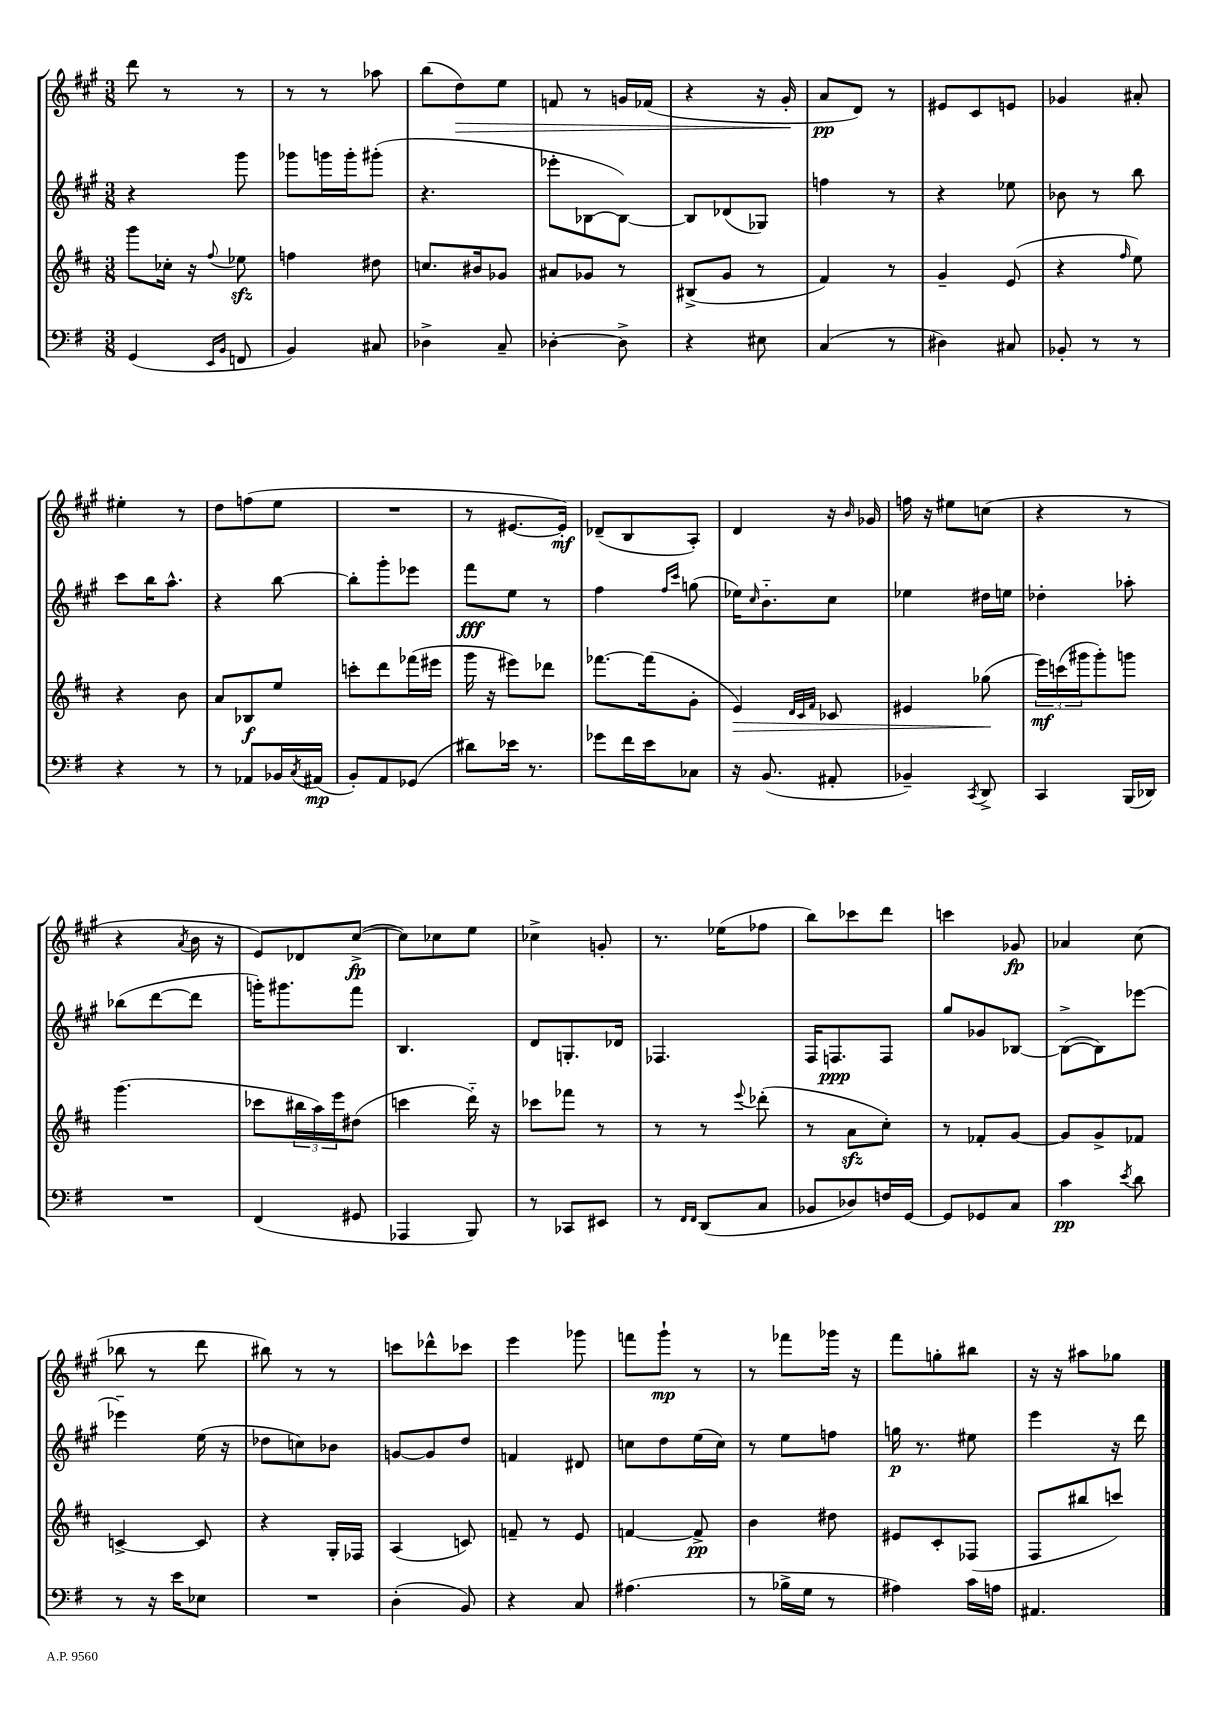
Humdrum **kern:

**kern	**dynam	**kern	**dynam	**kern	**dynam	**kern	**dynam
*part4	*part4	*part3	*part3	*part2	*part2	*part1	*part1
*staff4	*staff4	*staff3	*staff3	*staff2	*staff2	*staff1	*staff1
*clefF4	*	*clefG2	*	*clefG2	*	*clefG2	*
*k[f#]	*	*k[f#c#]	*	*k[f#c#g#]	*	*k[f#c#g#]	*
*M3/8	*	*M3/8	*	*M3/8	*	*M3/8	*
=14	=14	=14	=14	=14	=14	=14	=14
(4GG/	.	8ggg\L	.	4r	.	8ddd\	.
.	.	16cc-X'\Jk	.	.	.	8r	.
.	.	16r	.	.	.	.	.
16qqEE/LL	.	.	.	.	.	.	.
16qqBB/JJ	.	8qqff#/	.	.	.	.	.
8FFn/	.	8ee-Xzz\	.	8ggg#\	.	8r	.
=15	=15	=15	=15	=15	=15	=15	=15
4BB/)	.	4ffn\	.	8ggg-X\L	.	8r	.
.	.	.	.	16gggn\L	.	8r	.
.	.	.	.	16ggg'\J	.	.	.
8C#X/	.	8dd#X\	.	(8ggg#X'\J	.	8aa-X\	.
=16	=16	=16	=16	=16	=16	=16	=16
4D-X^\	.	8.ccn/L	.	4.r	.	(8bb\L	.
!	!	!	!	!	!	!	!LO:HP:b
.	.	.	.	.	.	8dd\)	>
.	.	16b#X/k	.	.	.	.	.
8C~/	.	8g-X/J	.	.	.	8ee\J	.
=17	=17	=17	=17	=17	=17	=17	=17
[4D-X'\	.	8a#X/L	.	8eee-X'\L	.	8fn/	.
.	.	8g-X/J	.	[8B-X\	.	8r	.
8D-^\]	.	8r	.	8B-\J_)	.	16gn/LL	.
.	.	.	.	.	.	(16f-X/JJ	.
=18	=18	=18	=18	=18	=18	=18	=18
4r	.	(8B#X^/L	.	8B-/L]	.	4r	.
.	.	8g/J	.	(8d-X/	.	.	.
8E#X\	.	8r	.	8G-X/J)	.	16r	.
.	.	.	.	.	.	16g#'/	.
.	.	.	.	.	.	.	]
=19	=19	=19	=19	=19	=19	=19	=19
(4C/	.	4f#/)	.	4ffn\	.	8a/L	pp
.	.	.	.	.	.	8d/J)	.
8r	.	8r	.	8r	.	8r	.
=20	=20	=20	=20	=20	=20	=20	=20
4D#X\)	.	4g~/	.	4r	.	8e#X/L	.
.	.	.	.	.	.	8c#/	.
8C#X/	.	(8e/	.	8ee-X\	.	8en/J	.
=21	=21	=21	=21	=21	=21	=21	=21
8BB-X'/	.	4r	.	8b-X\	.	4g-X/	.
8r	.	.	.	8r	.	.	.
.	.	16qqff#/	.	.	.	.	.
8r	.	8ee\)	.	8bb\	.	8a#X'/	.
!!LO:LB:g=z
=22	=22	=22	=22	=22	=22	=22	=22
4r	.	4r	.	8ccc#\L	.	4ee#X'\	.
.	.	.	.	16bb\K	.	.	.
.	.	.	.	8.aa^^\J	.	.	.
8r	.	8b\	.	.	.	8r	.
=23	=23	=23	=23	=23	=23	=23	=23
8r	.	8a/L	.	4r	.	8dd\L	.
8AA-X/L	.	8B-X/	f	.	.	(8ffn\	.
16BB-X/L	.	8ee/J	.	[8bb\	.	8ee\J	.
8qC/	.	.	.	.	.	.	.
(16AA#X/JJ	mp	.	.	.	.	.	.
=24	=24	=24	=24	=24	=24	=24	=24
8BB'/L)	.	8cccn'\L	.	8bb'\L]	.	4.r	.
8AA/	.	8ddd\	.	8ggg#'\	.	.	.
(8GG-X/J	.	(16fff-X\L	.	8eee-X\J	.	.	.
.	.	16eee#X\JJ	.	.	.	.	.
=25	=25	=25	=25	=25	=25	=25	=25
8d#X\L)	.	16ggg\	.	8fff#\L	fff	8r	.
.	.	16r	.	.	.	.	.
16e-X\Jk	.	8eee#X\L)	.	8ee\J	.	[8.e#X/L	.
8.r	.	.	.	.	.	.	.
.	.	8ddd-X\J	.	8r	.	.	.
.	.	.	.	.	.	16e#'/Jk])	mf
=26	=26	=26	=26	=26	=26	=26	=26
8g-X\L	.	[8.fff-X\L	.	4ff#\	.	(8d-X~/L	.
16f#\L	.	.	.	.	.	8B/	.
16e\J	.	(16fff-\k]	.	.	.	.	.
.	.	.	.	16qqff#/LL	.	.	.
.	.	.	.	16qqccc#/JJ	.	.	.
8C-X\J	.	8g'\J	.	(8ggn\	.	8A'/J)	.
=27	=27	=27	=27	=27	=27	=27	=27
!	!	!	!LO:HP:b	!	!	!	!
16r	.	4e/)	>	16ee-X\KL)	.	4d/	.
.	.	.	.	16qqcc#/	.	.	.
(8.BB/	.	.	.	8.b\	.	.	.
.	.	32qqd/LLL	.	.	.	.	.
.	.	32qqc#/	.	.	.	.	.
.	.	32qqf#/JJJ	.	.	.	.	.
8AA#X'/	.	8c-X/	.	8cc#\J	.	16r	.
.	.	.	.	.	.	16qqb/	.
.	.	.	.	.	.	16g-X/	.
=28	=28	=28	=28	=28	=28	=28	=28
4BB-X~/)	.	4e#X/	.	4ee-X\	.	16ffn\	.
.	.	.	.	.	.	16r	.
.	.	.	.	.	.	8ee#X\L	.
8qCC/	.	.	.	.	.	.	.
8DD^/	.	(8gg-X\	.	16dd#X\LL	.	(8ccn\J	.
.	.	.	.	16een\JJ	.	.	.
.	.	.	]	.	.	.	.
=29	=29	=29	=29	=29	=29	=29	=29
4CC/	.	24eee\LL)	mf	4dd-X'\	.	4r	.
.	.	(24cccn\	.	.	.	.	.
.	.	24ggg#X\J	.	.	.	.	.
.	.	8ggg#'\)	.	.	.	.	.
(16BBB/LL	.	8gggn\J	.	8aa-X'\	.	8r	.
16DD-X/JJ)	.	.	.	.	.	.	.
!!LO:LB:g=z
=30	=30	=30	=30	=30	=30	=30	=30
4.r	.	(4.ggg\	.	(8bb-X\L	.	4r	.
.	.	.	.	[8ddd\	.	.	.
.	.	.	.	.	.	8qa/	.
.	.	.	.	8ddd\J]	.	16b\	.
.	.	.	.	.	.	16r	.
=31	=31	=31	=31	=31	=31	=31	=31
(4FF#/	.	8ccc-X\L	.	16gggn'\KL)	.	8e/L)	.
.	.	.	.	8.ggg#X\	.	.	.
.	.	24bb#X\L	.	.	.	8d-X/	.
.	.	24aa\)	.	.	.	.	.
.	.	24eee\J	.	.	.	.	.
8GG#X/	.	(8dd#X\J	.	8fff#\J	.	([8cc#^/J	fp
=32	=32	=32	=32	=32	=32	=32	=32
4AAA-X/	.	4cccn\	.	4.B/	.	8cc#\L])	.
.	.	.	.	.	.	8cc-X\	.
8BBB/)	.	16ddd\)	.	.	.	8ee\J	.
.	.	16r	.	.	.	.	.
=33	=33	=33	=33	=33	=33	=33	=33
8r	.	8ccc-X\L	.	8d/L	.	4cc-X^\	.
8CC-X/L	.	8fff-X\J	.	8.Gn'/	.	.	.
8EE#X/J	.	8r	.	.	.	8gn'/	.
.	.	.	.	16d-X/Jk	.	.	.
=34	=34	=34	=34	=34	=34	=34	=34
8r	.	8r	.	4.F-X/	.	8.r	.
16qqFF#/LL	.	.	.	.	.	.	.
16qqFF#/JJ	.	.	.	.	.	.	.
(8DD/L	.	8r	.	.	.	.	.
.	.	.	.	.	.	(16ee-X\KL	.
.	.	8qqeee/	.	.	.	.	.
8C/J	.	(8ddd-X'\	.	.	.	8ff-X\J	.
=35	=35	=35	=35	=35	=35	=35	=35
8BB-X/L	.	8r	.	16F#/KL	.	8bb\L)	.
.	.	.	.	8.Fn/	ppp	.	.
8D-X/)	.	8azz\L	.	.	.	8ccc-X\	.
16Fn/L	.	8cc#'\J)	.	8F/J	.	8ddd\J	.
[16GG/JJ	.	.	.	.	.	.	.
=36	=36	=36	=36	=36	=36	=36	=36
8GG/L]	.	8r	.	8gg#/L	.	4cccn\	.
8GG-X/	.	8f-X'/L	.	8g-X/	.	.	.
8C/J	.	[8g/J	.	[8B-X/J	.	8g-X/	fp
=37	=37	=37	=37	=37	=37	=37	=37
4c\	pp	8g/L]	.	(8B-^\L_	.	4a-X/	.
.	.	8g^/	.	8B-\])	.	.	.
8qe/	.	.	.	.	.	.	.
8d\	.	8f-X/J	.	[8eee-X\J	.	(8cc#\	.
!!LO:LB:g=z
=38	=38	=38	=38	=38	=38	=38	=38
8r	.	[4cn^/	.	4eee-X~\]	.	8bb-X\	.
16r	.	.	.	.	.	8r	.
16e\KL	.	.	.	.	.	.	.
8E-X\J	.	8c/]	.	(16ee\	.	8ddd\	.
.	.	.	.	16r	.	.	.
=39	=39	=39	=39	=39	=39	=39	=39
4.r	.	4r	.	8dd-X\L	.	8bb#X\)	.
.	.	.	.	8ccn\)	.	8r	.
.	.	16G'/LL	.	8b-X\J	.	8r	.
.	.	16F-X/JJ	.	.	.	.	.
=40	=40	=40	=40	=40	=40	=40	=40
(4D'\	.	(4A/	.	[8gn/L	.	8cccn\L	.
.	.	.	.	8g/]	.	8ddd-X^^\	.
8BB/)	.	8cn/)	.	8dd/J	.	8ccc-X\J	.
=41	=41	=41	=41	=41	=41	=41	=41
4r	.	8fn~/	.	4fn/	.	4eee\	.
.	.	8r	.	.	.	.	.
8C/	.	8e/	.	8d#X/	.	8ggg-X\	.
=42	=42	=42	=42	=42	=42	=42	=42
(4.A#X\	.	[4fn/	.	8ccn\L	.	8fffn\L	.
.	.	.	.	8dd\	.	8ggg#`\J	mp
.	.	8f^/]	pp	(16ee\L	.	8r	.
.	.	.	.	16cc\JJ)	.	.	.
=43	=43	=43	=43	=43	=43	=43	=43
8r	.	4b\	.	8r	.	8r	.
16B-X^\LL	.	.	.	8ee\L	.	8fff-X\L	.
16G\JJ	.	.	.	.	.	.	.
8r	.	8dd#X\	.	8ffn\J	.	16ggg-X\Jk	.
.	.	.	.	.	.	16r	.
=44	=44	=44	=44	=44	=44	=44	=44
4A#X\)	.	8e#X/L	.	16ggn\	p	8fff#\L	.
.	.	.	.	8.r	.	.	.
.	.	8c#'/	.	.	.	8ggn'\	.
16c\LL	.	(8F-X/J	.	8ee#X\	.	8bb#X\J	.
16An\JJ	.	.	.	.	.	.	.
=45	=45	=45	=45	=45	=45	=45	=45
4.AA#X/	.	8F#/L	.	4eee\	.	16r	.
.	.	.	.	.	.	16r	.
.	.	8bb#X/	.	.	.	8aa#X\L	.
.	.	8cccn/J)	.	16r	.	8gg-X\J	.
.	.	.	.	16ddd\	.	.	.
==	==	==	==	==	==	==	==
*-	*-	*-	*-	*-	*-	*-	*-
